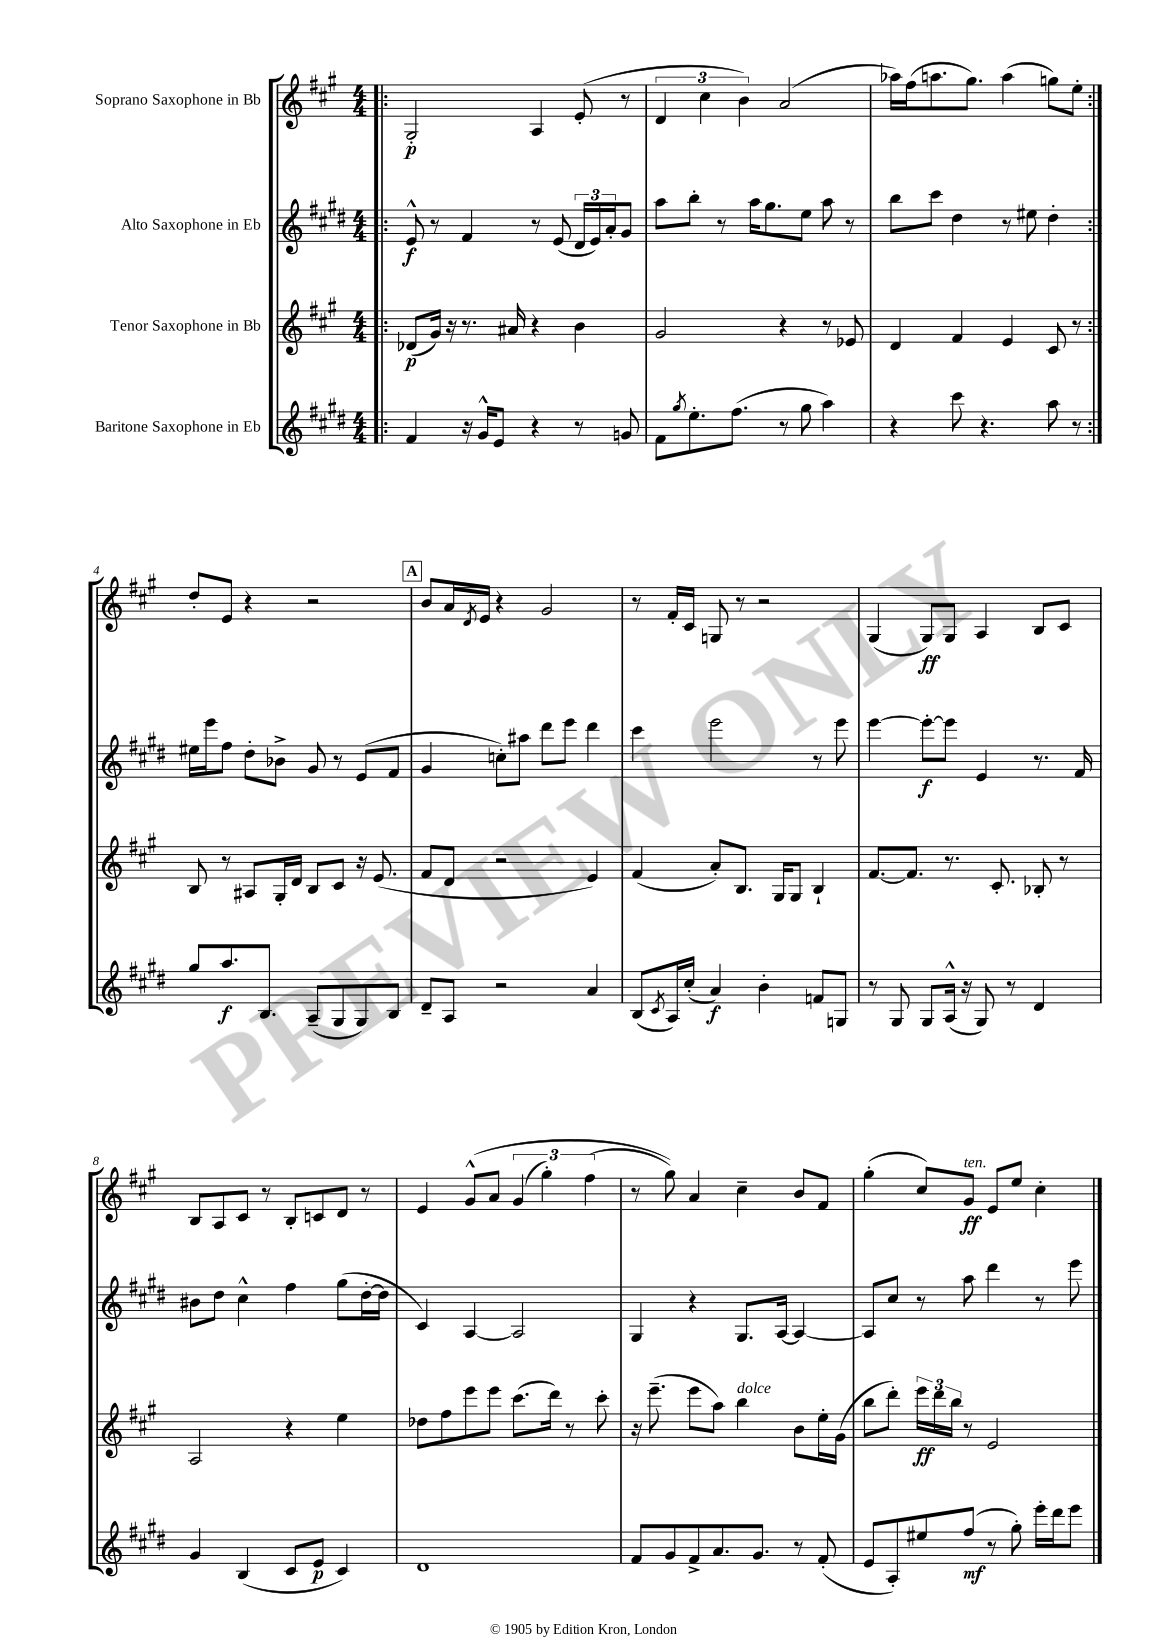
<<
\new StaffGroup <<
\new Staff = "s0" \with { instrumentName = "Soprano Saxophone in Bb" } {
    \clef treble \key a \major \numericTimeSignature \time 4/4
    \repeat volta 2 { \bar ".|:" gis2-.\p a4 e'8-.( r8 |
    \tuplet 3/2 { d'4 cis''4 b'4) } a'2( |
    aes''16) fis''16( a''8. gis''8.) a''4( g''8) e''8-. | }
    d''8-. e'8 r4 r2 |
    \mark \markup { \box "A" } b'8 a'16 \acciaccatura { d'8 } e'16 r4 gis'2 |
    r8 fis'16-. cis'16 g8 r8 r2 |
    gis4( gis8\ff) gis8 a4 b8 cis'8 |
    b8 a8 cis'8 r8 b8-. c'8 d'8 r8 |
    e'4 gis'8-^\( a'8 \tuplet 3/2 { gis'4( gis''4-.) fis''4( } |
    r8 gis''8)\) a'4 cis''4-- b'8 fis'8 |
    gis''4-.( cis''8) gis'8\ff^\markup { \italic "ten." } e'8 e''8 cis''4-. \bar "|." |
}
\new Staff = "s1" \with { instrumentName = "Alto Saxophone in Eb" } {
    \clef treble \key e \major \numericTimeSignature \time 4/4
    \repeat volta 2 { \bar ".|:" e'8-^\f r8 fis'4 r8 e'8( \tuplet 3/2 { dis'16 e'16) a'16-. } gis'8 |
    a''8 b''8-. r8 a''16 gis''8. e''8 a''8 r8 |
    b''8 cis'''8 dis''4 r8 eis''8 dis''4-. | }
    eis''16 e'''16 fis''8 dis''8-. bes'8-> gis'8 r8 e'8( fis'8 |
    \mark \markup { \box "A" } gis'4 c''8-.) ais''8 dis'''8 e'''8 dis'''4 |
    cis'''4 e'''2 r8 e'''8 |
    e'''4~ e'''8~-.\f e'''8 e'4 r8. fis'16 |
    bis'8 dis''8 cis''4-^ fis''4 gis''8( dis''16~-. dis''16 |
    cis'4) a4~ a2 |
    gis4 r4 gis8. a16~ a4~ |
    a8 cis''8 r8 a''8 dis'''4 r8 e'''8 \bar "|." |
}
\new Staff = "s2" \with { instrumentName = "Tenor Saxophone in Bb" } {
    \clef treble \key a \major \numericTimeSignature \time 4/4
    \repeat volta 2 { \bar ".|:" des'8\p( gis'16) r16 r8. ais'16 r4 b'4 |
    gis'2 r4 r8 ees'8 |
    d'4 fis'4 e'4 cis'8 r8 | }
    b8 r8 ais8 gis16-. d'16 b8 cis'8 r16 e'8.( |
    \mark \markup { \box "A" } fis'8 d'8 r2 e'4) |
    fis'4( a'8-.) b8. gis16 gis8 b4-! |
    fis'8.~ fis'8. r8. cis'8.-. bes8-. r8 |
    a2 r4 e''4 |
    des''8 fis''8 e'''8 e'''8 cis'''8.( d'''16) r8 cis'''8-. |
    r16 e'''8.--( e'''8 a''8) b''4^\markup { \italic "dolce" } b'8 e''16-. gis'16( |
    b''8 d'''8-.) \tuplet 3/2 { e'''16\ff d'''16 b''16 } r8 e'2 \bar "|." |
}
\new Staff = "s3" \with { instrumentName = "Baritone Saxophone in Eb" } {
    \clef treble \key e \major \numericTimeSignature \time 4/4
    \repeat volta 2 { \bar ".|:" fis'4 r16 gis'16-^ e'8 r4 r8 g'8 |
    fis'8 \acciaccatura { gis''8 } e''8.-. fis''8.( r8 gis''8 a''4) |
    r4 cis'''8 r4. a''8 r8 | }
    gis''8 a''8.\f b8. a8--( gis8 gis8) b8 |
    \mark \markup { \box "A" } dis'8-- a8 r2 a'4 |
    b8( \acciaccatura { cis'8 } a16) cis''16-.( a'4\f) b'4-. f'8 g8 |
    r8 gis8 gis8 a16-^( r16 gis8) r8 dis'4 |
    gis'4 b4( cis'8 e'8\p cis'4) |
    dis'1 |
    fis'8 gis'8 fis'8-> a'8. gis'8. r8 fis'8-.( |
    e'8 a8-.) eis''8 fis''8\mf( r8 gis''8-.) e'''16-. dis'''16 e'''8 \bar "|." |
}
>>
>>
